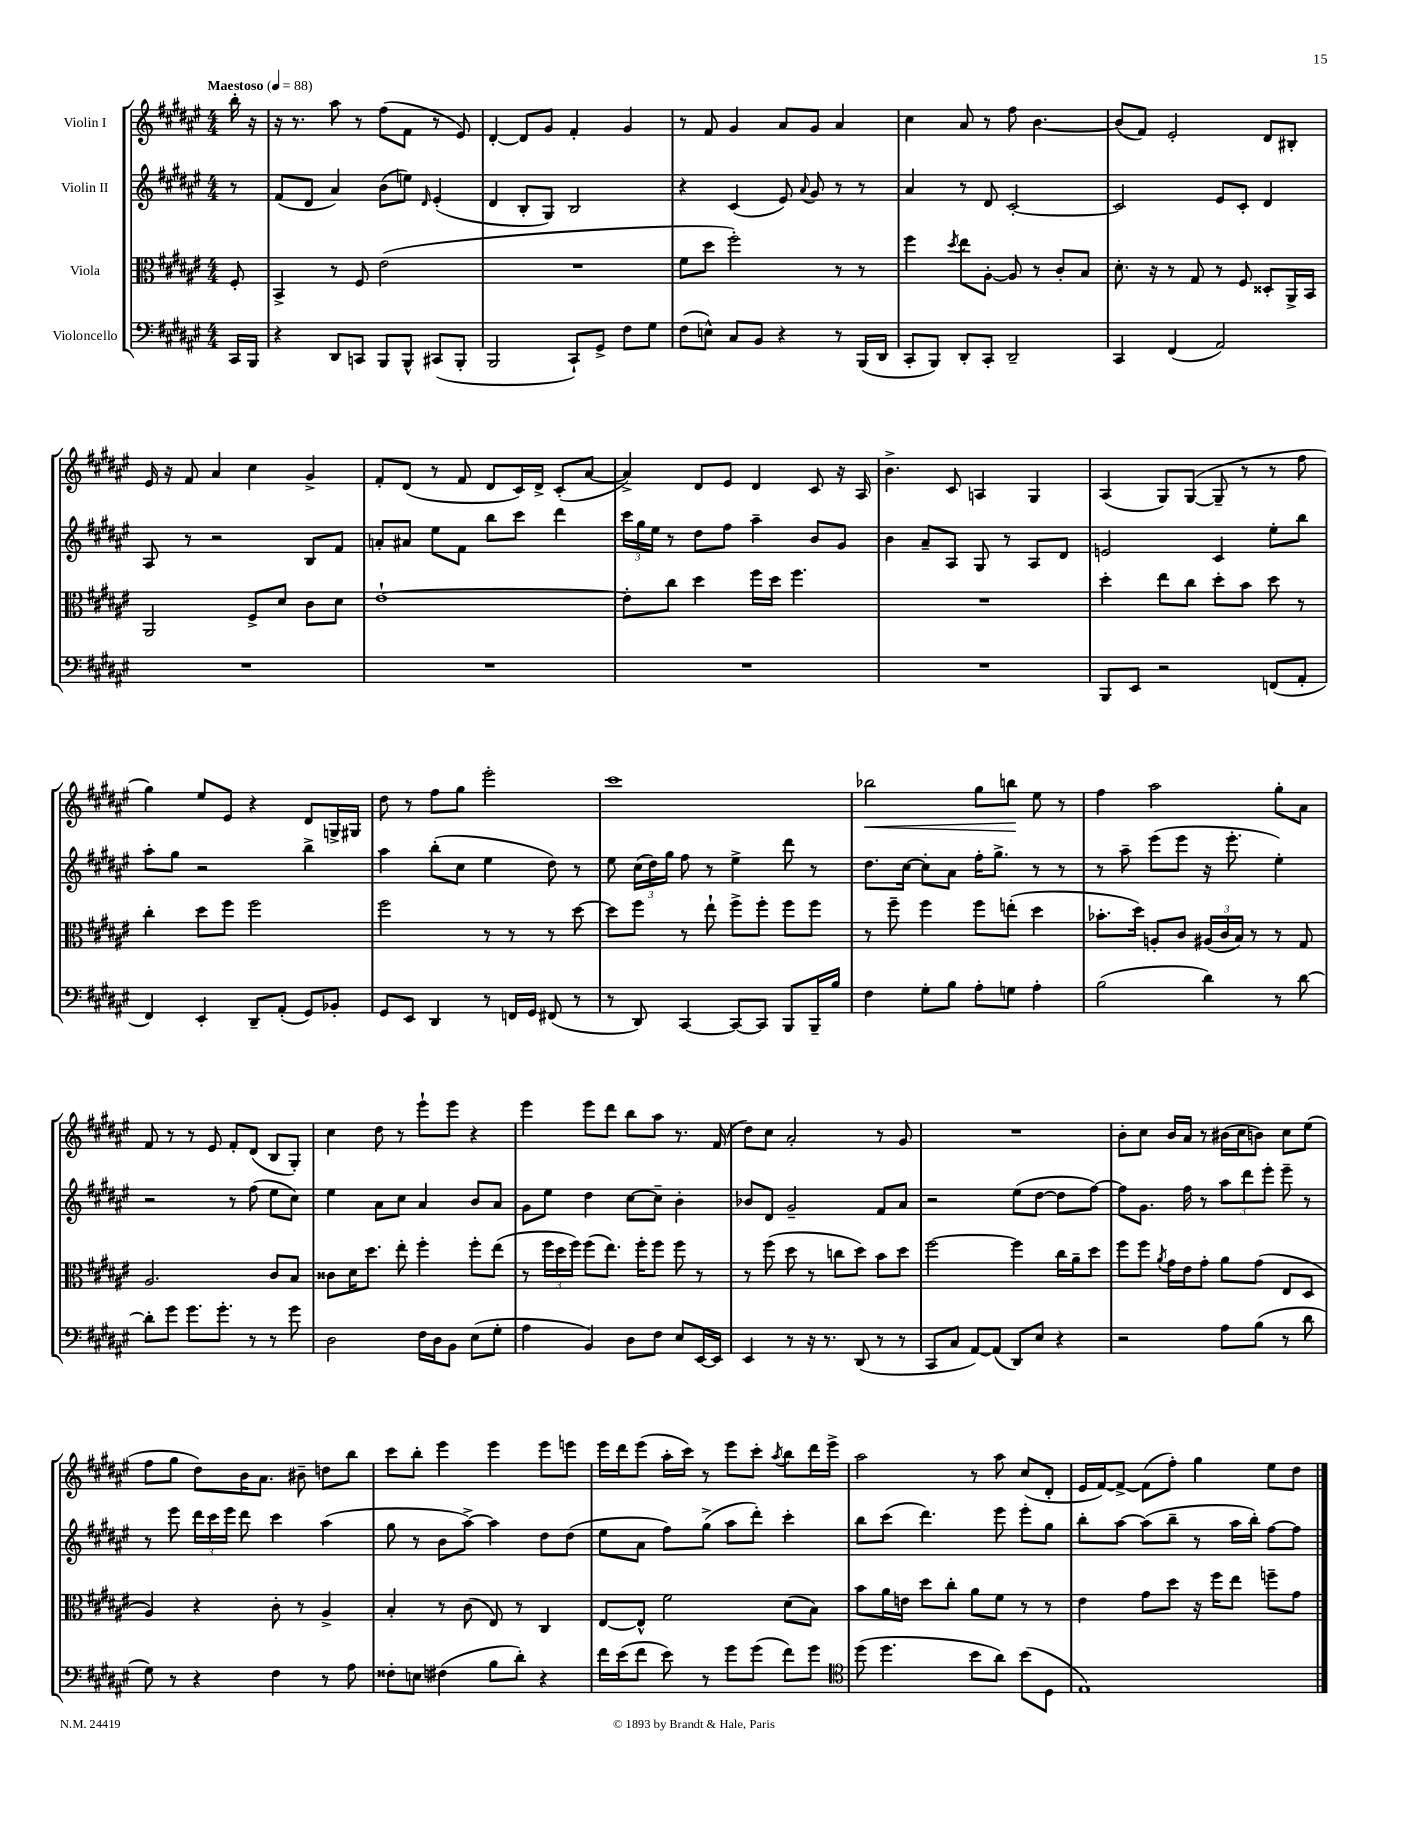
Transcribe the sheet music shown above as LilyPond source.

<<
\new StaffGroup <<
\new Staff = "s0" \with { instrumentName = "Violin I" } {
    \clef treble \key fis \major \numericTimeSignature \time 4/4 \partial 8 \tempo "Maestoso" 4 = 88
    \autoBeamOff b''16-. r16 |
    r16 r8. ais''8 r8 fis''8[( fis'8] r8 eis'8) |
    dis'4~-. dis'8[ gis'8] fis'4-. gis'4 |
    r8 fis'8 gis'4 ais'8[ gis'8] ais'4 |
    cis''4 ais'8 r8 fis''8 b'4.~ |
    b'8[( fis'8]) eis'2-. dis'8[ bis8]-. |
    eis'16 r16 fis'8 ais'4 cis''4 gis'4-> |
    fis'8[-. dis'8]( r8 fis'8 dis'8[ cis'16) dis'16]-> cis'8[-.( ais'8]~ |
    ais'4->) dis'8[ eis'8] dis'4 cis'8 r16 ais16 |
    b'4.-> cis'8 a4 gis4 |
    ais4( gis8[) gis8]~( gis8-- r8 r8 fis''8 |
    gis''4) eis''8[ eis'8] r4 dis'8[ g16-> gis16] |
    dis''8 r8 fis''8[ gis''8] eis'''2-. |
    cis'''1 |
    bes''2\< gis''8[ b''8]\! eis''8 r8 |
    fis''4 ais''2 gis''8[-. ais'8] |
    fis'8 r8 r8 eis'8 fis'8[-. dis'8]( b8[ gis8]-.) |
    cis''4 dis''8 r8 eis'''8[-! eis'''8] r4 |
    eis'''4 eis'''8[ dis'''8] b''8[ ais''8] r8. fis'16( |
    dis''8[) cis''8] ais'2-. r8 gis'8 |
    R1 |
    b'8[-. cis''8] b'16[ ais'16] r8 bis'16[( cis''16 b'8]) cis''8[ eis''8]( |
    fis''8[ gis''8] dis''8[) b'16 ais'8.] bis'8-- d''8[ b''8] |
    cis'''8[ b''8]-. eis'''4 eis'''4 eis'''8[ e'''8] |
    eis'''16[ dis'''16 eis'''8]( ais''16[-. cis'''16]) r8 eis'''8[ cis'''8]-. \acciaccatura { ais''8 } b''8[ dis'''16 eis'''16]-> |
    ais''2 r8 ais''8 cis''8[( dis'8]-. |
    eis'16[ fis'16~) fis'8]~-> fis'8[( fis''8]-.) gis''4 eis''8[ dis''8] \bar "|." |
}
\new Staff = "s1" \with { instrumentName = "Violin II" } {
    \clef treble \key fis \major \numericTimeSignature \time 4/4 \partial 8
    \autoBeamOff r8 |
    fis'8[( dis'8] ais'4) b'8[( e''8]) \grace { dis'16 } eis'4-.( |
    dis'4 b8[-. gis8]) b2 |
    r4 cis'4( eis'8) \appoggiatura { ais'8 } gis'8 r8 r8 |
    ais'4 r8 dis'8 cis'2~-. |
    cis'2 eis'8[ cis'8]-. dis'4 |
    ais8 r8 r2 b8[ fis'8] |
    a'8[-. ais'8] eis''8[ fis'8] b''8[ cis'''8] dis'''4 |
    \tuplet 3/2 { cis'''16[ gis''16 eis''16] } r8 dis''8[ fis''8] ais''4-- b'8[ gis'8] |
    b'4 ais'8[-- ais8] gis8 r8 ais8[ dis'8] |
    e'2 cis'4 eis''8[-. b''8] |
    ais''8[-. gis''8] r2 b''4-> |
    ais''4 b''8[-.( cis''8] eis''4 dis''8) r8 |
    eis''8 \tuplet 3/2 { cis''16[( dis''16) gis''16] } fis''8 r8 eis''4-> dis'''8 r8 |
    dis''8.[ cis''16]~ cis''8[-. ais'8] fis''16[-. gis''8.]-> r8 r8 |
    r8 ais''8-- eis'''8[( eis'''8] r16 eis'''8.-. eis''4-.) |
    r2 r8 fis''8( eis''8[ cis''8]) |
    eis''4 ais'8[ cis''8] ais'4 b'8[ ais'8] |
    gis'8[ eis''8] dis''4 cis''8[~ cis''8]-- b'4-. |
    bes'8[ dis'8] gis'2-- fis'8[ ais'8] |
    r2 eis''8[( dis''8]~ dis''8[ fis''8]~) |
    fis''8[ gis'8.] fis''16 r8 \tuplet 3/2 { ais''8[ dis'''8 eis'''8]-. } eis'''8-- r8 |
    r8 eis'''8 \tuplet 3/2 { dis'''16[ cis'''16 eis'''16] } dis'''8 cis'''4 ais''4( |
    gis''8 r8 b'8[ ais''8]~->) ais''4 dis''8[ dis''8]( |
    eis''8[ ais'8] fis''8[) gis''8]->( ais''8[ dis'''8]-.) cis'''4-. |
    b''8[ cis'''8]( dis'''4.) eis'''8 eis'''8[-. gis''8] |
    b''8[-. ais''8]~ ais''8[( b''8]-- r8 ais''16[ b''16]-.) fis''8[~ fis''8] \bar "|." |
}
\new Staff = "s2" \with { instrumentName = "Viola" } {
    \clef alto \key fis \major \numericTimeSignature \time 4/4 \partial 8
    \autoBeamOff fis8-. |
    b,4-> r8 fis8 eis'2( |
    R1 |
    fis'8[ dis''8] fis''2-.) r8 r8 |
    fis''4 \acciaccatura { dis''8 } eis''8[ ais8]~-. ais8 r8 cis'8[-. b8] |
    dis'8.-. r16 r8 gis8 r8 fis8 disis8[-. ais,16-> b,16] |
    ais,2 fis8[-> dis'8] cis'8[ dis'8] |
    eis'1~-! |
    eis'8[-. cis''8] dis''4 fis''16[ dis''16] fis''4. |
    R1 |
    dis''4-. eis''8[ cis''8] dis''8[-. b'8] dis''8 r8 |
    cis''4-. dis''8[ fis''8] fis''2 |
    fis''2 r8 r8 r8 dis''8~ |
    dis''8[ fis''8] r8 eis''8-! fis''8[-> fis''8]-. fis''8[ fis''8] |
    r8 fis''8-- fis''4 fis''8[ e''8]-.( dis''4 |
    bes'8.[-. dis''16]) a8[-. cis'8] \tuplet 3/2 { ais16[( cis'16 b16]) } r8 r8 gis8 |
    ais2. cis'8[ b8] |
    cisis'8[ dis'16 dis''8.] eis''8-. fis''4-. fis''8[-. eis''8]( |
    r8 \tuplet 3/2 { fis''16[ dis''16 fis''16]) } fis''8[( eis''8.]) fis''16[-. fis''8] fis''8 r8 |
    r8 fis''8( dis''8 r8 c''8[ dis''8]) b'8[ dis''8] |
    fis''2~ fis''4 cis''16[ ais'16-- dis''8] |
    fis''8[ fis''8] \acciaccatura { ais'8 } gis'16[ eis'16 gis'8]-. ais'8[ gis'8]( eis8[ dis8] |
    ais4) r4 cis'8-. r8 ais4-> |
    b4-. r8 cis'8( eis8) r8 cis4 |
    eis8[~ eis8]-^ fis'2 dis'8[( b8]) |
    b'8[ ais'16 e'16] dis''8[ cis''8]-. ais'8[ fis'8] r8 r8 |
    eis'4 gis'8[ dis''8] r16 fis''16[ eis''8] f''8[-- gis'8] \bar "|." |
}
\new Staff = "s3" \with { instrumentName = "Violoncello" } {
    \clef bass \key fis \major \numericTimeSignature \time 4/4 \partial 8
    \autoBeamOff cis,16[ b,,16] |
    r4 dis,8[ c,8] b,,8[ b,,8]-^ cis,8[( b,,8]-. |
    b,,2 cis,8[-!) gis,8]-> fis8[ gis8] |
    fis8[( e8]-^) cis8[ b,8] r4 r8 b,,16[( dis,16] |
    cis,8[-. b,,8]) dis,8[-. cis,8]-. dis,2-- |
    cis,4 fis,4( ais,2) |
    R1 |
    R1 |
    R1 |
    R1 |
    b,,8[ eis,8] r2 f,8[( ais,8]-. |
    fis,4) eis,4-. dis,8[-- ais,8]-.( gis,8[) bes,8]-. |
    gis,8[ eis,8] dis,4 r8 f,16[ gis,16] fis,8( r8 |
    r8 dis,8) cis,4~ cis,8[~ cis,8] b,,8[ b,,16-- b16] |
    fis4 gis8[-. b8] ais8[-. g8] ais4-. |
    b2( dis'4) r8 dis'8~ |
    dis'8[-. gis'8] gis'8.[ gis'8.]-. r8 r8 gis'8 |
    dis2 fis16[ dis16 b,8] eis8[( gis8]-. |
    ais4 b,4) dis8[ fis8] eis8[ eis,16~ eis,16] |
    eis,4 r8 r16 r8. dis,8( r8 r8 |
    cis,8[ cis8] ais,8[~) ais,8]( dis,8[) eis8] r4 |
    r2 ais8[ b8]( r8 dis'8 |
    gis8) r8 r4 fis4 r8 ais8 |
    fisis8[-. e8] fis4( b8[ dis'8]-.) r4 |
    fis'16[ eis'16( fis'8] eis'8) r8 gis'8[ gis'8]( fis'8[) gis'8] |
    \clef tenor dis''8( dis''4. b'8[ ais'8]) b'8[( dis8] |
    eis1) \bar "|." |
}
>>
>>
\layout { \context { \Score \remove "Bar_number_engraver" } }
